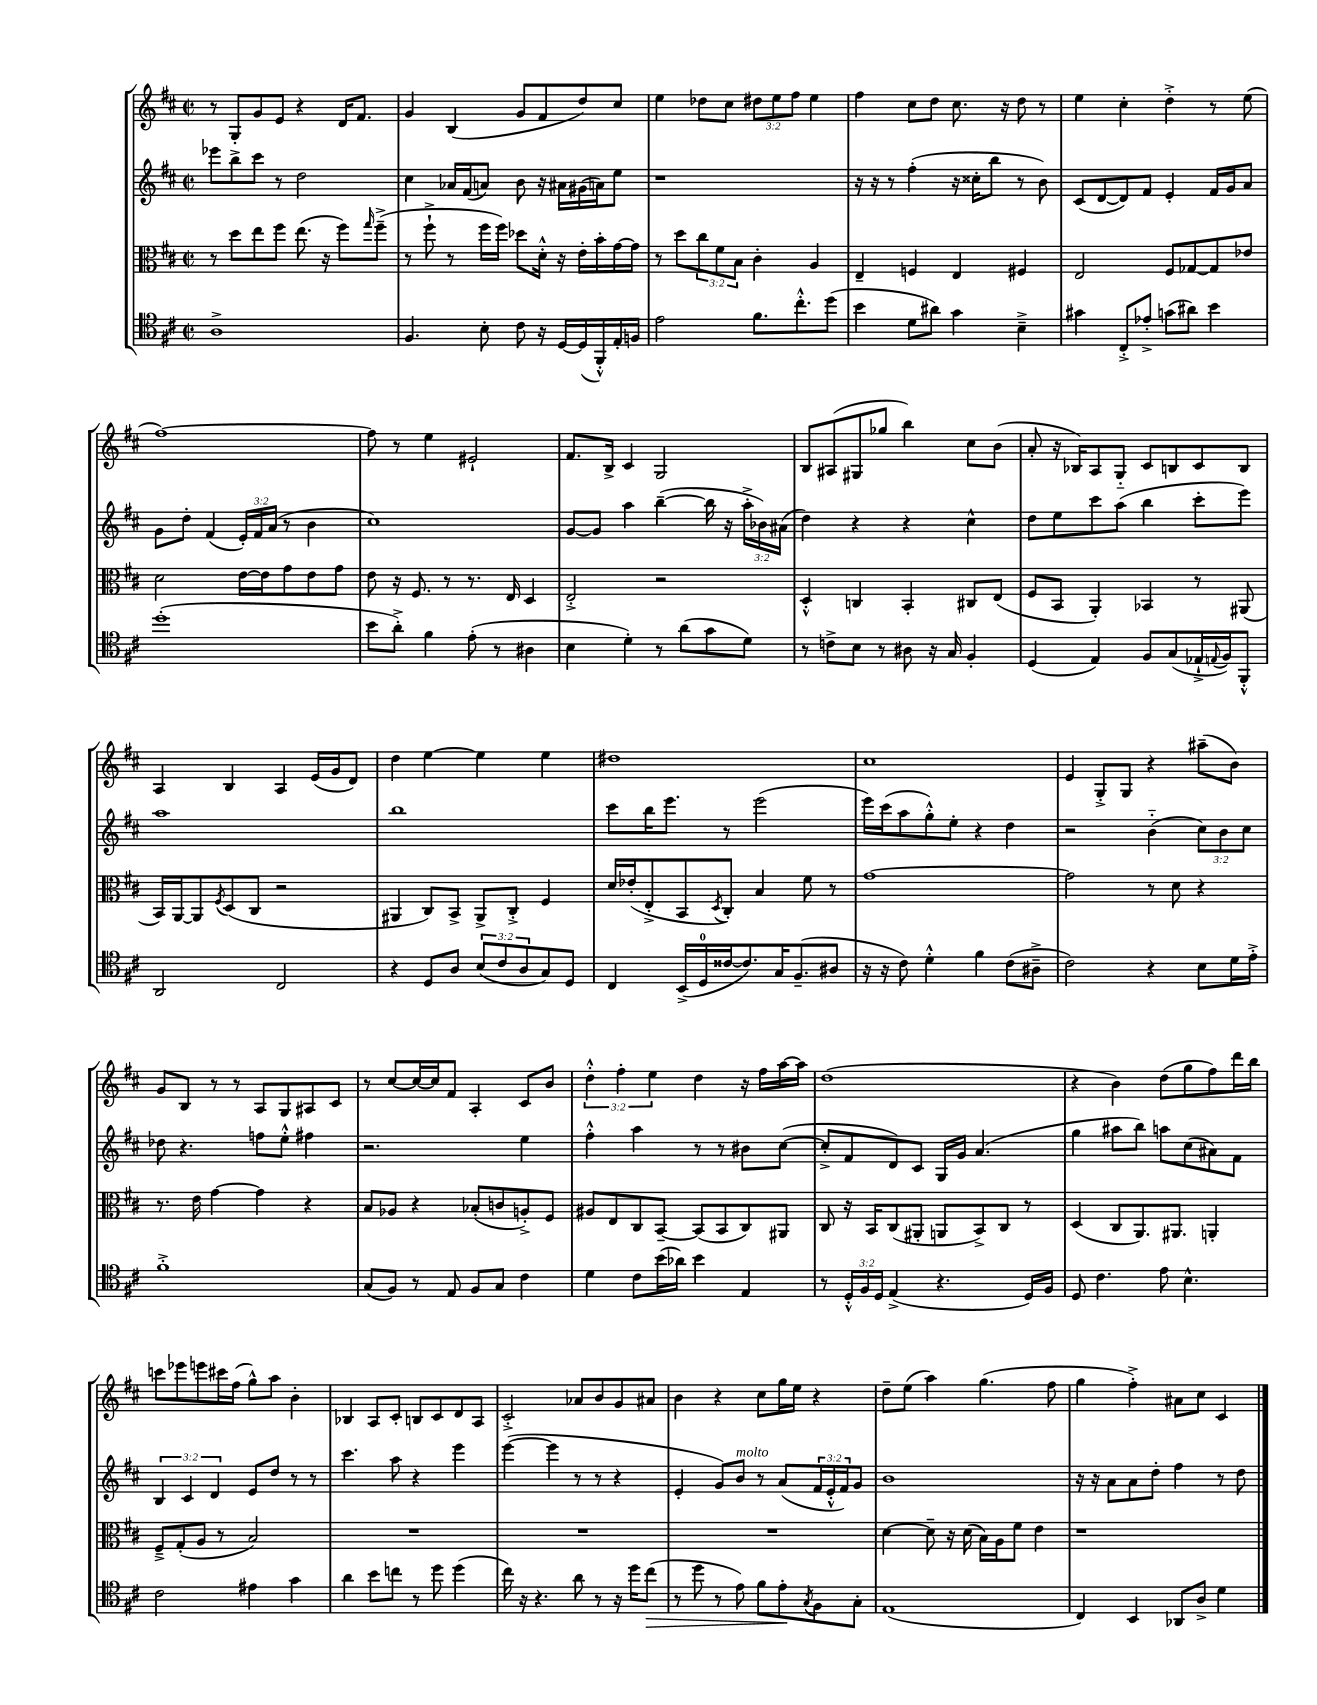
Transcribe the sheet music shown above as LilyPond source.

<<
\new StaffGroup <<
\new Staff = "s0" {
    \clef treble \key d \major \defaultTimeSignature \time 2/2 \override Staff.TupletNumber.text = #tuplet-number::calc-fraction-text
    r8 g8-. g'8 e'8 r4 d'16 fis'8. |
    g'4 b4( g'8 fis'8 d''8) cis''8 |
    e''4 des''8 cis''8 \tuplet 3/2 { dis''8 e''8 fis''8 } e''4 |
    fis''4 cis''8 d''8 cis''8. r16 d''8 r8 |
    e''4 cis''4-. d''4-.-> r8 e''8( |
    fis''1~) |
    fis''8 r8 e''4 eis'2-! |
    fis'8. b16-> cis'4 g2 |
    b8 ais8( gis8 ges''8 b''4) cis''8 b'8( |
    a'8-. r16 bes16) a8 g8-_ cis'8 b8 cis'8 b8 |
    a4 b4 a4 e'16( g'16 d'8) |
    d''4 e''4~ e''4 e''4 |
    dis''1 |
    cis''1 |
    e'4 g8-.-> g8 r4 ais''8--( b'8) |
    g'8 b8 r8 r8 a8 g8 ais8 cis'8 |
    r8 cis''8~ cis''16~ cis''16 fis'8 a4-. cis'8 b'8 |
    \tuplet 3/2 { d''4-.-^ fis''4-. e''4 } d''4 r16 fis''16 a''16~ a''16 |
    d''1( |
    r4 b'4) d''8( g''8 fis''8) d'''16 b''16 |
    c'''8 ees'''8 e'''8 cis'''16 fis''16( g''8-^) a''8 b'4-. |
    bes4 a8 cis'8-. b8 cis'8 d'8 a8 |
    cis'2-.-> aes'8 b'8 g'8 ais'8 |
    b'4 r4 cis''8 g''16 e''16 r4 |
    d''8-- e''8( a''4) g''4.( fis''8 |
    g''4 fis''4-.->) ais'8 cis''8 cis'4 \bar "|." |
}
\new Staff = "s1" {
    \clef treble \key d \major \defaultTimeSignature \time 2/2 \override Staff.TupletNumber.text = #tuplet-number::calc-fraction-text
    ees'''8 b''8-> cis'''8 r8 d''2 |
    cis''4 aes'16 fis'16( a'8) b'8 r16 ais'16 gis'16( a'16) e''8 |
    r1 |
    r16 r16 r8 fis''4-.( r16 cisis''16-. b''8 r8 b'8) |
    cis'8( d'8~ d'8) fis'8 e'4-. fis'16 g'16 a'8 |
    g'8 d''8-. fis'4( \tuplet 3/2 { e'16-.) fis'16 a'16( } r8 b'4 |
    cis''1) |
    g'8~ g'8 a''4 b''4~--( b''16 r16 \tuplet 3/2 { a''16-.-> bes'16) ais'16( } |
    d''4) r4 r4 cis''4-^ |
    d''8 e''8 cis'''8 a''8( b''4 cis'''8-. e'''8) |
    a''1 |
    b''1 |
    cis'''8 b''16 e'''8. r8 e'''2( |
    e'''16) cis'''16( a''8 g''8-.-^) e''8-. r4 d''4 |
    r2 b'4-_( \tuplet 3/2 { cis''8) b'8 cis''8 } |
    des''8 r4. f''8 e''8-.-^ fis''4 |
    r2. e''4 |
    fis''4-.-^ a''4 r8 r8 bis'8 cis''8~( |
    cis''8-.-> fis'8 d'8) cis'8 g16 g'16 a'4.( |
    g''4 ais''8 b''8) a''8 cis''8( ais'8) fis'8 |
    \tuplet 3/2 { b4 cis'4 d'4 } e'8 d''8 r8 r8 |
    cis'''4. a''8 r4 e'''4 |
    e'''4~( e'''4 r8 r8 r4 |
    e'4-. g'8) b'8^\markup { \italic "molto" } r8 a'8( \tuplet 3/2 { fis'16 e'16-.-^ fis'16) } g'8 |
    b'1 |
    r16 r16 a'8 a'8 d''8-. fis''4 r8 d''8 \bar "|." |
}
\new Staff = "s2" {
    \clef alto \key d \major \defaultTimeSignature \time 2/2 \override Staff.TupletNumber.text = #tuplet-number::calc-fraction-text
    r8 d''8 e''8 fis''8 e''8.( r16 fis''8) \grace { g''16 } fis''8--->( |
    r8 fis''8-!-> r8 fis''16 fis''16) des''8 d'16-.-^ r16 e'16-. b'16-. g'16~ g'16 |
    r8 d''8 \tuplet 3/2 { cis''8 fis'8 b8 } cis'4-. a4 |
    e4-- f4 e4 fis4 |
    e2 fis8 ges8~ ges8 ees'8 |
    d'2 e'16~ e'16 g'8 e'8 g'8 |
    e'8 r16 fis8. r8 r8. e16 d4 |
    e2-.-> r2 |
    d4-.-^ c4 b,4-. cis8 e8( |
    fis8 b,8 a,4-.) bes,4 r8 ais,8( |
    b,16) a,16~ a,8 \acciaccatura { fis8 } d8( cis8 r2 |
    ais,4 cis8) b,8-> ais,8-> cis8-.-> fis4 |
    d'16 ees'16-.( e8-.-> b,8 \acciaccatura { d8 } cis8-.) b4 fis'8 r8 |
    g'1~ |
    g'2 r8 d'8 r4 |
    r8. e'16 g'4~ g'4 r4 |
    b8 aes8 r4 bes8-.( c'8 a8-.->) fis8 |
    ais8 e8 cis8 b,8~-- b,8( b,8 cis8) ais,8 |
    cis8 r16 b,16 cis8( ais,8-. a,8 b,8->) cis8 r8 |
    d4( cis8 a,8.) ais,8. a,4-. |
    fis8---> g8-.( a8 r8 b2) |
    R1 |
    R1 |
    R1 |
    d'4~ d'8-- r16 d'16( b16) a16 fis'8 e'4 |
    r1 \bar "|." |
}
\new Staff = "s3" {
    \clef tenor \key d \major \defaultTimeSignature \time 2/2 \override Staff.TupletNumber.text = #tuplet-number::calc-fraction-text
    a1-> |
    fis4. b8-. cis'8 r16 d16~ d16( fis,16-.-^) e16-. f16 |
    e'2 fis'8. cis''8.-.-^ d''8( |
    b'4 d'8 ais'8) g'4 b4---> |
    gis'4 cis8-.-> ees'8-.-> g'8( ais'8) b'4 |
    d''1-.( |
    b'8 a'8-.->) fis'4 e'8-.( r8 ais4 |
    b4 d'4-.) r8 a'8( g'8 d'8) |
    r8 c'8-> b8 r8 ais8 r16 g16 fis4-. |
    d4( e4) fis8 g8( ees16-!-> \appoggiatura { e8 } fis16) fis,8-.-^ |
    a,2 cis2 |
    r4 d8 a8 \tuplet 3/2 { b8( cis'8 a8 } g8) d8 |
    cis4 b,16->( d16-0 cisis'16~ cisis'8.) g16 fis8.--( ais8 |
    r16 r16 cis'8) d'4-.-^ fis'4 cis'8( ais8---> |
    cis'2) r4 b8 d'16 e'16-.-> |
    fis'1-.-> |
    g8( fis8) r8 e8 fis8 g8 cis'4 |
    d'4 cis'8 b'16( aes'16) b'4 e4 |
    r8 \tuplet 3/2 { d16-.-^ fis16 d16 } e4->( r4. d16) fis16 |
    d8 cis'4. e'8 b4.-^ |
    cis'2 eis'4 g'4 |
    a'4 b'8 c''8 r8 d''8 d''4( |
    cis''16) r16 r4. a'8 r8 r16 d''16 cis''8\>( |
    r8 d''8 r8 e'8) fis'8 e'8-.\! \acciaccatura { g8 } fis8 g8-. |
    e1( |
    cis4) b,4 aes,8 a8-> d'4 \bar "|." |
}
>>
>>
\layout { \context { \Score \remove "Bar_number_engraver" } }
